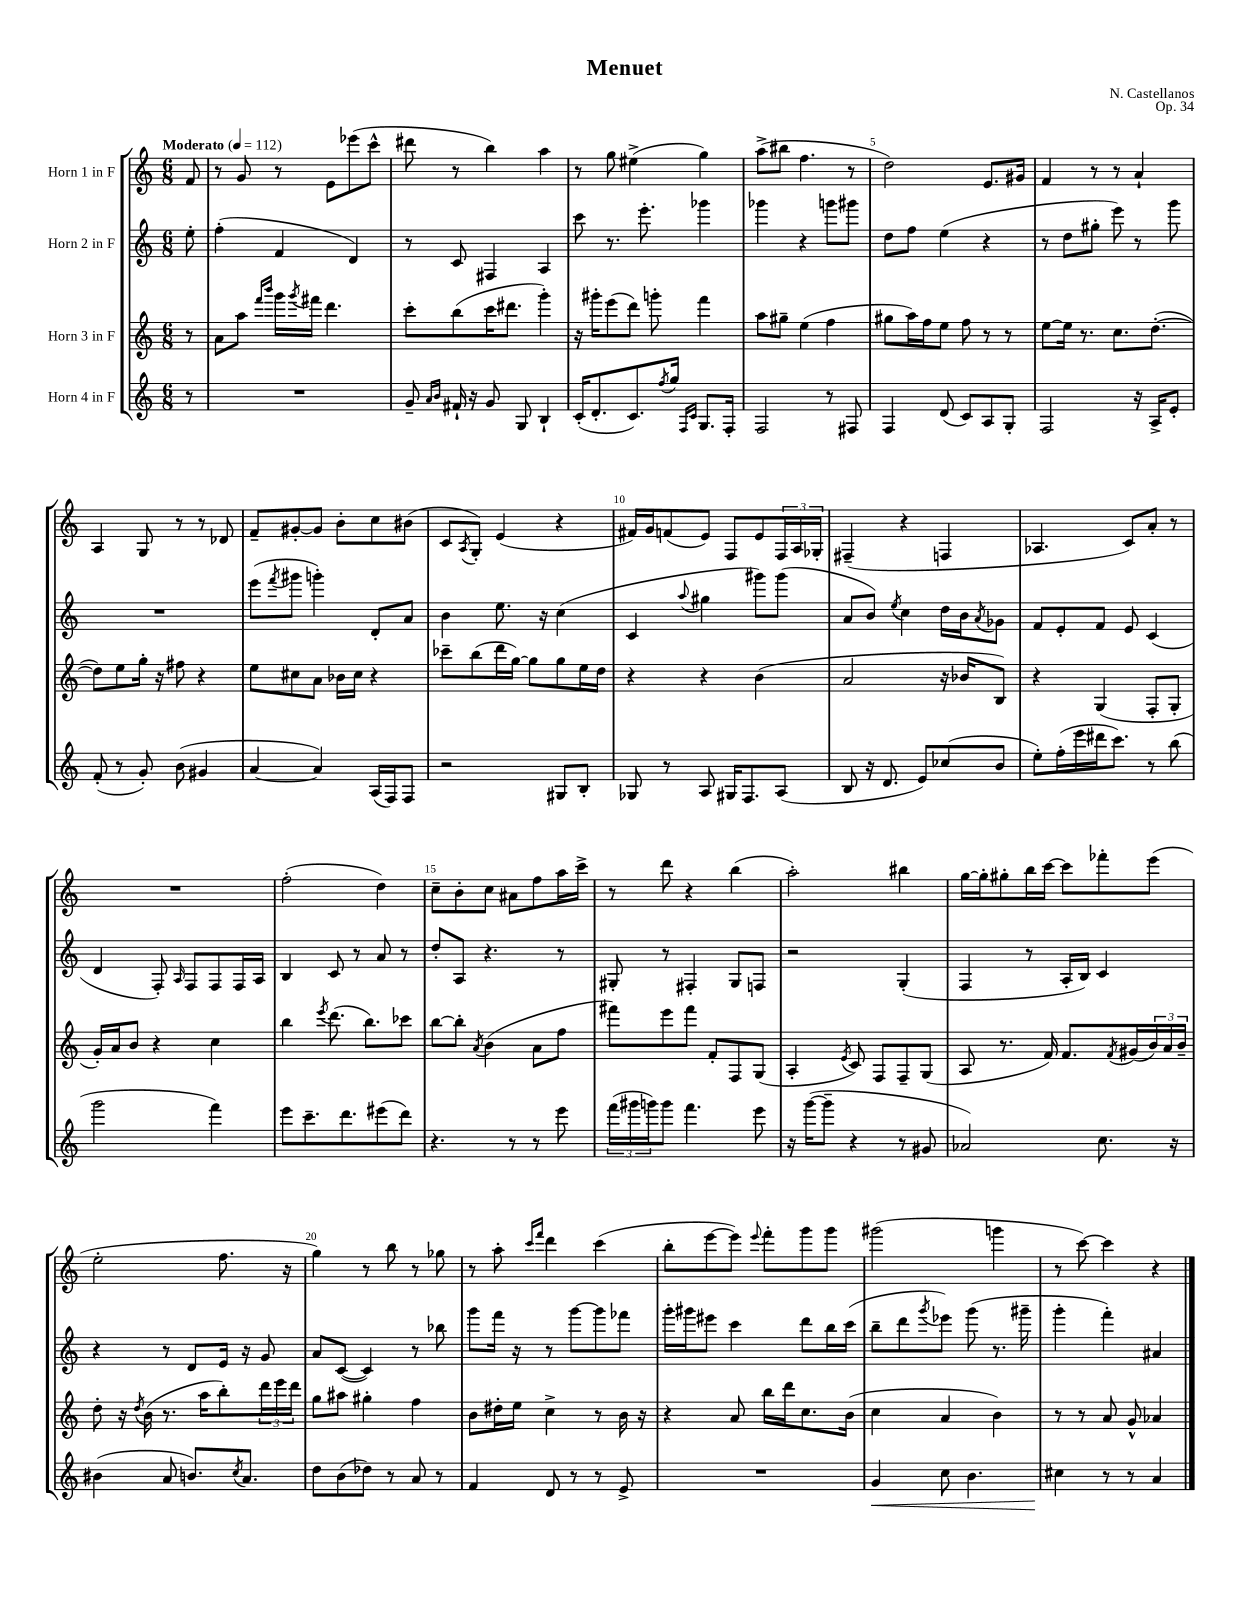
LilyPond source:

\header { title = "Menuet" composer = "N. Castellanos" opus = "Op. 34" }
<<
\new StaffGroup <<
\new Staff = "s0" \with { instrumentName = "Horn 1 in F" } {
    \clef treble \key c \major \numericTimeSignature \time 6/8 \partial 8 \tempo "Moderato" 4 = 112
    f'8 |
    r8 g'8 r8 e'8 ees'''8( c'''8-^ |
    dis'''8 r8 b''4) a''4 |
    r8 g''8 eis''4->( g''4) |
    a''8->( bis''8 f''4. r8 |
    d''2) e'8. gis'16 |
    f'4 r8 r8 a'4-! |
    a4 g8 r8 r8 des'8 |
    f'8-- gis'8~-. gis'8 b'8-. c''8 bis'8( |
    c'8 \acciaccatura { a8 } g8-.) e'4( r4 |
    fis'16) g'16 f'8( e'8) f8 e'8 \tuplet 3/2 { f16 a16 ges16-. } |
    fis4--( r4 f4 |
    aes4. c'8) a'8-. r8 |
    R2. |
    f''2-.( d''4) |
    c''8-- b'8-. c''8 ais'8 f''8 a''16 c'''16-> |
    r8 d'''8 r4 b''4( |
    a''2-.) bis''4 |
    g''16~ g''16-. gis''8-. b''16 c'''16~ c'''8 fes'''8-. e'''8( |
    e''2-. f''8. r16 |
    g''4) r8 b''8 r8 ges''8 |
    r8 a''8-. \grace { c'''16 f'''16 } d'''4 c'''4( |
    b''8-. e'''8~ e'''8) \appoggiatura { e'''8 } f'''8-. g'''8 g'''8 |
    gis'''2( g'''4 |
    r8 c'''8~) c'''4 r4 \bar "|." |
}
\new Staff = "s1" \with { instrumentName = "Horn 2 in F" } {
    \clef treble \key c \major \numericTimeSignature \time 6/8 \partial 8
    e''8-. |
    f''4-.( f'4 d'4) |
    r8 c'8 fis4 a4 |
    c'''8 r8. e'''8.-. ges'''4 |
    ges'''4 r4 g'''8 gis'''8 |
    d''8 f''8 e''4( r4 |
    r8 d''8 gis''8-. e'''8) r8 g'''8 |
    R2. |
    e'''8( \acciaccatura { f'''8 } gis'''8 g'''4-.) d'8-. a'8 |
    b'4 e''8. r16 c''4( |
    c'4 \appoggiatura { a''8 } gis''4 gis'''8) gis'''8( |
    a'8 b'8) \acciaccatura { e''8 } c''4 d''16 b'16 \acciaccatura { a'8 } ges'8 |
    f'8 e'8-. f'8 e'8 c'4( |
    d'4 f8-.) \grace { a16 } f8 f8 f16 a16 |
    b4 c'8 r8 a'8 r8 |
    d''8-. a8 r4. r8 |
    gis8-. r8 fis4-. gis8 f8 |
    r2 g4-.( |
    f4 r8 a16-. b16) c'4 |
    r4 r8 d'8 e'16 r16 g'8 |
    a'8 c'8~( c'4) r8 bes''8 |
    g'''8 f'''16 r16 r8 g'''8~ g'''8 fes'''8 |
    g'''16-. gis'''16 eis'''8 c'''4 d'''8 b''16 c'''16( |
    b''8-- d'''8 \acciaccatura { g'''8 } ees'''8) g'''8( r8. gis'''16-- |
    g'''4-. f'''4-.) ais'4 \bar "|." |
}
\new Staff = "s2" \with { instrumentName = "Horn 3 in F" } {
    \clef treble \key c \major \numericTimeSignature \time 6/8 \partial 8
    r8 |
    a'8 a''8 \grace { f'''16 b'''16 } g'''16 \acciaccatura { g'''8 } fis'''16 d'''4. |
    c'''8-. b''8( c'''16 dis'''8. g'''4-.) |
    r16 gis'''16-. e'''8( d'''8) g'''8-. f'''4 |
    a''8 gis''8-- e''4( f''4 |
    gis''8 a''16) f''16 e''8 f''8 r8 r8 |
    e''8~ e''16 r8. c''8. d''8.~-.( |
    d''8) e''8 g''16-. r16 fis''8 r4 |
    e''8 cis''8 a'8 bes'16 cis''16 r4 |
    ces'''8-- b''8( d'''16 g''16~) g''8 g''8 e''16 d''16 |
    r4 r4 b'4( |
    a'2 r16 bes'16 b8) |
    r4 g4( f8-. g8-. |
    g'16-.) a'16 b'8 r4 c''4 |
    b''4 \acciaccatura { e'''8 } d'''8.( b''8.) ces'''8 |
    b''8~ b''8-. \acciaccatura { a'8 } b'4( a'8 f''8 |
    fis'''8) e'''8 fis'''8 f'8-. f8 g8( |
    a4-. \acciaccatura { e'8 } c'8) f8 f8-- g8( |
    a8 r8. f'16) f'8. \acciaccatura { f'8 } gis'16( \tuplet 3/2 { b'16) a'16 b'16-- } |
    d''8-. r16 \acciaccatura { d''8 } b'16( r8. a''16 b''8-.) \tuplet 3/2 { d'''16 e'''16 d'''16 } |
    g''8 ais''8 gis''4-. f''4 |
    b'8 dis''16-. e''16 c''4-> r8 b'16 r16 |
    r4 a'8 b''16 d'''16 c''8. b'16( |
    c''4 a'4 b'4) |
    r8 r8 a'8 g'8-^ aes'4 \bar "|." |
}
\new Staff = "s3" \with { instrumentName = "Horn 4 in F" } {
    \clef treble \key c \major \numericTimeSignature \time 6/8 \partial 8
    r8 |
    R2. |
    g'8-- \grace { a'16 b'16 } fis'16-! r16 g'8 g8 b4-! |
    c'16-.( d'8.-. c'8.) \acciaccatura { f''8 } g''16 \grace { f16 c'16 } g8. f16-. |
    f2 r8 fis8 |
    f4 d'8( c'8) a8 g8-. |
    f2 r16 a16-> e'8-. |
    f'8-.( r8 g'8-.) b'8( gis'4 |
    a'4~ a'4) a16( f16) f8 |
    r2 gis8 b8-. |
    ges8 r8 a8 gis16 f8. a8( |
    b8 r16 d'8. e'8) ces''8( b'8 |
    e''8-.) f''16-.( e'''16 dis'''16 c'''8.) r8 b''8( |
    g'''2 f'''4) |
    e'''8 c'''8.-- d'''8. eis'''8( d'''8) |
    r4. r8 r8 e'''8 |
    \tuplet 3/2 { f'''16( gis'''16 g'''16) } g'''8 f'''4. e'''8 |
    r16 g'''16~( g'''8-- r4 r8 gis'8 |
    aes'2) c''8. r16 |
    bis'4( a'8 b'8.) \acciaccatura { c''8 } a'8. |
    d''8 b'8( des''8) r8 a'8 r8 |
    f'4 d'8 r8 r8 e'8-> |
    R2. |
    g'4\< c''8 b'4. |
    cis''4\! r8 r8 a'4 \bar "|." |
}
>>
>>
\layout { \context { \Score \override BarNumber.break-visibility = ##(#f #t #t) barNumberVisibility = #(every-nth-bar-number-visible 5) } }
